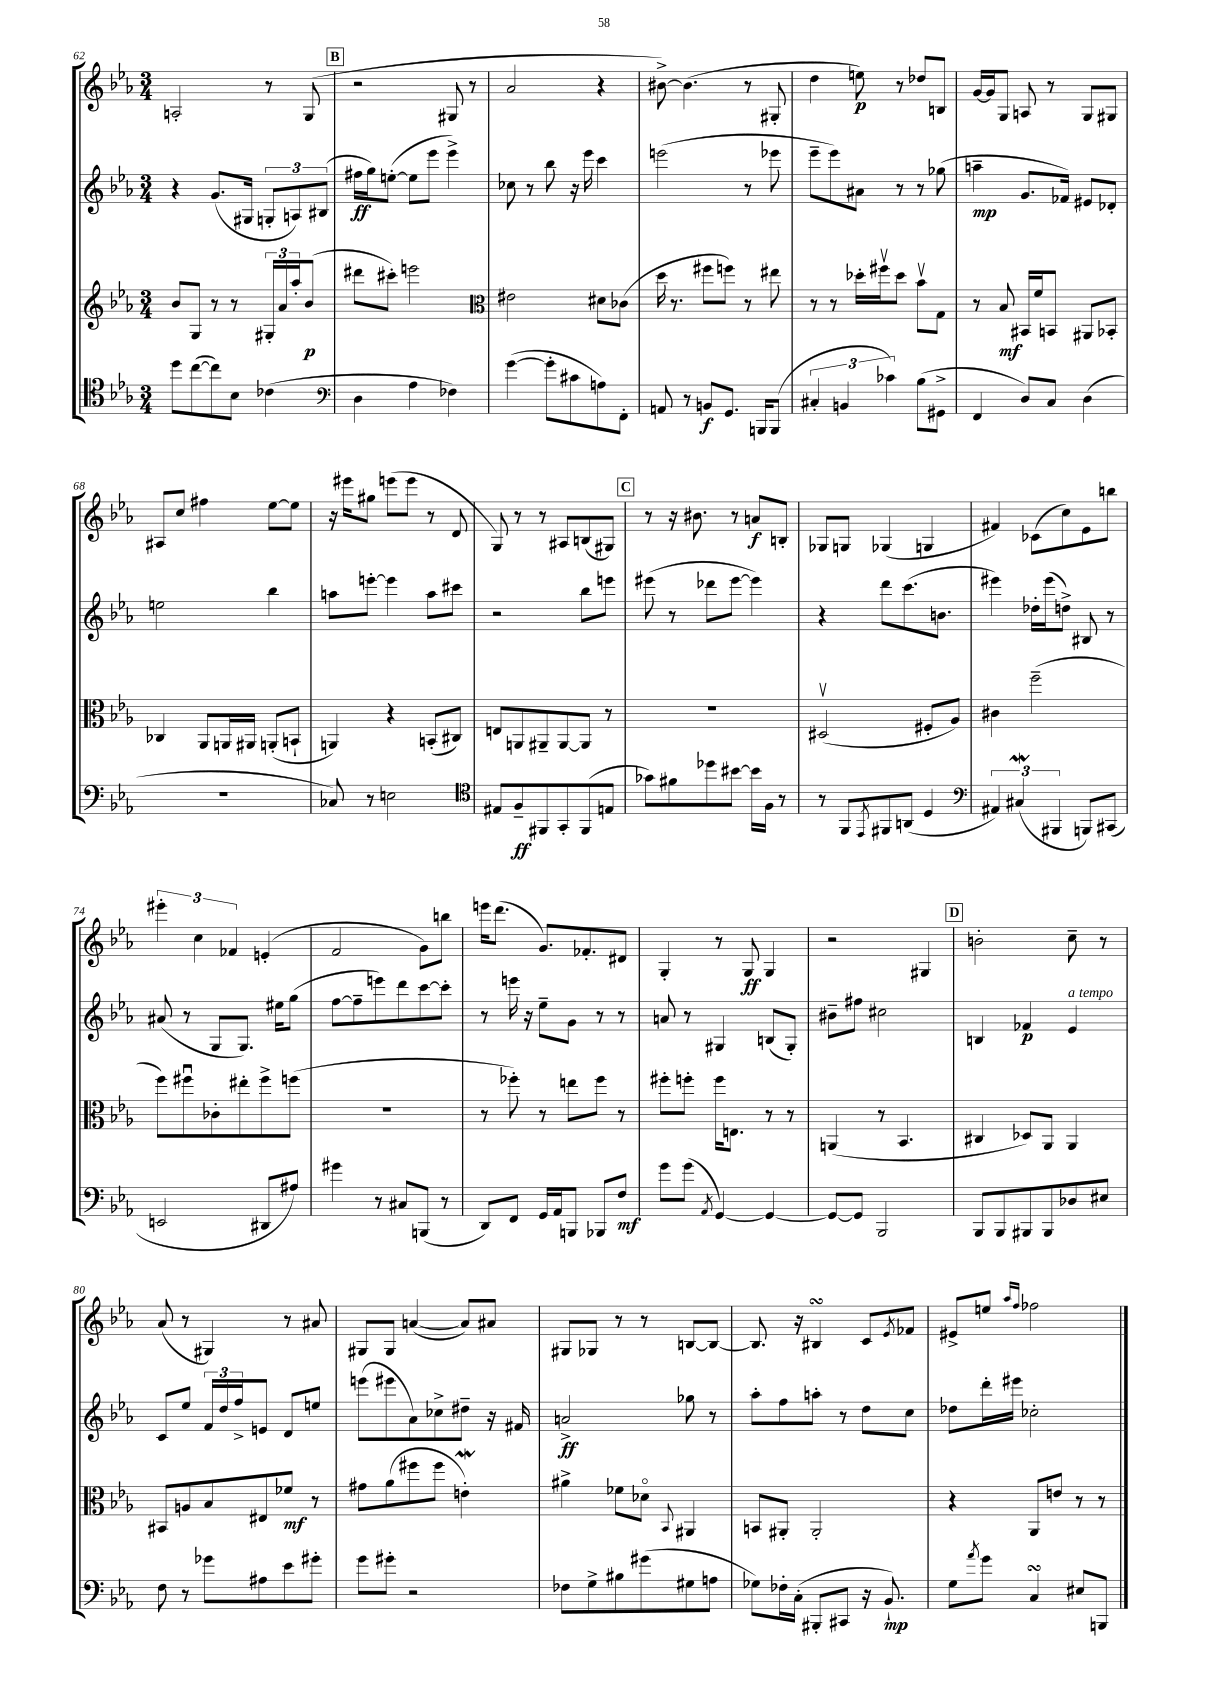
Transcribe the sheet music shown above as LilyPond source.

<<
\new StaffGroup <<
\new Staff = "s0" {
    \clef treble \key ees \major \numericTimeSignature \time 3/4
    a2-. r8 g8( |
    \mark \markup { \box "B" } r2 gis8 r8 |
    aes'2 r4 |
    bis'8~->) bis'4.( r8 gis8-. |
    d''4 e''8\p) r8 des''8 b8 |
    g'16~ g'16 g8 a8 r8 g8 gis8 |
    ais8 c''8 fis''4 ees''8~ ees''8 |
    r16 eis'''16 gis''8 e'''8( e'''8 r8 d'8 |
    g8) r8 r8 ais8 b8( gis8) |
    \mark \markup { \box "C" } r8 r16 bis'8. r8 a'8\f b8-. |
    ges8 g8 ges4( g4 |
    fis'4) ces'8( c''8) ees'8 b''8 |
    \tuplet 3/2 { eis'''4-. c''4 fes'4 } e'4-.( |
    f'2 g'8) b''8 |
    e'''16 d'''8.( g'8.) fes'8.-. dis'8 |
    g4-. r8 g8\ff g4 |
    r2 gis4 |
    \mark \markup { \box "D" } b'2-. c''8-- r8 |
    aes'8( r8 gis4) r8 ais'8 |
    gis8 gis8 a'4~( a'8) ais'8 |
    gis8 ges8 r8 r8 b8~ b8~ |
    b8. r16 bis4\turn c'8 \acciaccatura { ees'8 } fes'8 |
    eis'8-> e''8 \grace { aes''16 f''16 } fes''2 \bar "|." |
}
\new Staff = "s1" {
    \clef treble \key ees \major \numericTimeSignature \time 3/4
    r4 g'8.( gis16 \tuplet 3/2 { g8-. a8) bis8( } |
    \mark \markup { \box "B" } fis''16\ff g''16) e''8~-.( e''8 ees'''8 ees'''4->) |
    ces''8 r8 bes''8 r16 ees'''16 c'''4 |
    e'''2( r8 ees'''8 |
    ees'''8-- ees'''8) ais'8 r8 r8 ges''8( |
    a''4--\mp g'8. fes'16) eis'8 des'8-. |
    e''2 bes''4 |
    a''8 e'''8~-. e'''4 a''8 cis'''8 |
    r2 bes''8 e'''8 |
    \mark \markup { \box "C" } eis'''8( r8 des'''8 eis'''8~ eis'''4) |
    r4 d'''8 c'''8.( b'8. |
    eis'''4) des''16-. eis'''16( d''8->) bis8 r8 |
    ais'8( r8 g8 g8.) eis''16 g''8( |
    f''8~ f''8-- e'''8) d'''8 c'''8~ c'''8-. |
    r8 e'''16 r16 ees''8-- g'8 r8 r8 |
    a'8 r8 gis4 b8( gis8-.) |
    bis'8-- fis''8 cis''2 |
    \mark \markup { \box "D" } b4 fes'4\p ees'4^\markup { \italic "a tempo" } |
    c'8 ees''8 \tuplet 3/2 { f'16 d''16 f''16-> } e'8 d'8 e''8 |
    e'''8( eis'''8 aes'8) ces''8-> dis''8-- r16 fis'16 |
    a'2->\ff ges''8 r8 |
    aes''8-. f''8 a''8-. r8 d''8 c''8 |
    des''8 d'''16-. eis'''16 ces''2-. \bar "|." |
}
\new Staff = "s2" {
    \clef treble \key ees \major \numericTimeSignature \time 3/4
    bes'8 g8 r8 r8 \tuplet 3/2 { gis16-. aes'16 aes''16-. } bes'8\p( |
    \mark \markup { \box "B" } dis'''8 cis'''8-.) e'''2 |
    \clef alto eis'2 dis'8 ces'8( |
    d''16 r8. fis''8 f''8) r8 eis''8 |
    r8 r8 des''16-. fis''16\upbow des''8 bes'8\upbow g8 |
    r8 bes8\mf bis,16 f'16 b,8 ais,8 bes,8-. |
    ces4 aes,8 a,16 ais,16 a,8-.( b,8-! |
    a,4) r4 b,8-.( cis8) |
    e8 a,8 ais,8-- ais,8~ ais,8 r8 |
    \mark \markup { \box "C" } R2. |
    dis2\upbow( fis8-. aes8) |
    cis'4 f''2--( |
    f''8) fis''8\downbow ces'8-. eis''8-. fis''8-> f''8( |
    R2. |
    r8 fes''8-.) r8 e''8 fes''8 r8 |
    fis''8-. f''8-. f''16 e8. r8 r8 |
    a,4( r8 bes,4. |
    \mark \markup { \box "D" } cis4 des8) aes,8 aes,4 |
    bis,8 a8 bes8 eis8 fes'8\mf r8 |
    gis'8 aes'8( fis''8 fis''8 e'4-.\mordent) |
    ais'4-> fes'8 des'8\flageolet \appoggiatura { bes,8 } ais,4 |
    b,8 ais,8-. ais,2-. |
    r4 aes,8 e'8 r8 r8 \bar "|." |
}
\new Staff = "s3" {
    \clef tenor \key ees \major \numericTimeSignature \time 3/4
    d''8 c''8~( c''8) bes8 ces'4( |
    \mark \markup { \box "B" } \clef bass d4 aes4 fes4) |
    g'4~( g'8-. cis'8 a8) f,8-. |
    a,8 r8 b,8\f g,8. b,,16 b,,8( |
    \tuplet 3/2 { cis4-. b,4 ces'4) } bes8( gis,8-> |
    f,4 d8) c8 d4( |
    R2. |
    ces8) r8 e2 |
    \clef tenor eis8 f8--\ff fis,8 g,8-. fis,8( e8 |
    \mark \markup { \box "C" } ges'8) fis'8 des''8 bis'8~ bis'16 f16 r8 |
    r8 f,8 \acciaccatura { ees,8 } fis,8 a,8( d4 |
    \clef bass \tuplet 3/2 { ais,4) cis4\mordent( bis,,4 } b,,8) cis,8( |
    e,2 dis,8 ais8) |
    gis'4 r8 cis8 b,,8( r8 |
    d,8) f,8 g,16 aes,16 b,,8 bes,,8 f8\mf |
    g'8 g'8( \acciaccatura { aes,8 } g,4~) g,4~ |
    g,8~ g,8 bes,,2 |
    \mark \markup { \box "D" } bes,,8 bes,,8 bis,,8 bis,,8 des8 eis8 |
    f8 r8 ges'8 ais8 ees'8 gis'8-. |
    g'8 gis'8-. r2 |
    fes8 g8-> bis8 gis'8( gis8 a8 |
    ges8) fes16-. c16-.( bis,,8-. cis,8 r16 bes,8.-!\mp) |
    g8 \acciaccatura { aes'8 } g'8 c4\turn eis8 b,,8 \bar "|." |
}
>>
>>
\layout { \context { \Score currentBarNumber = #62 } }
